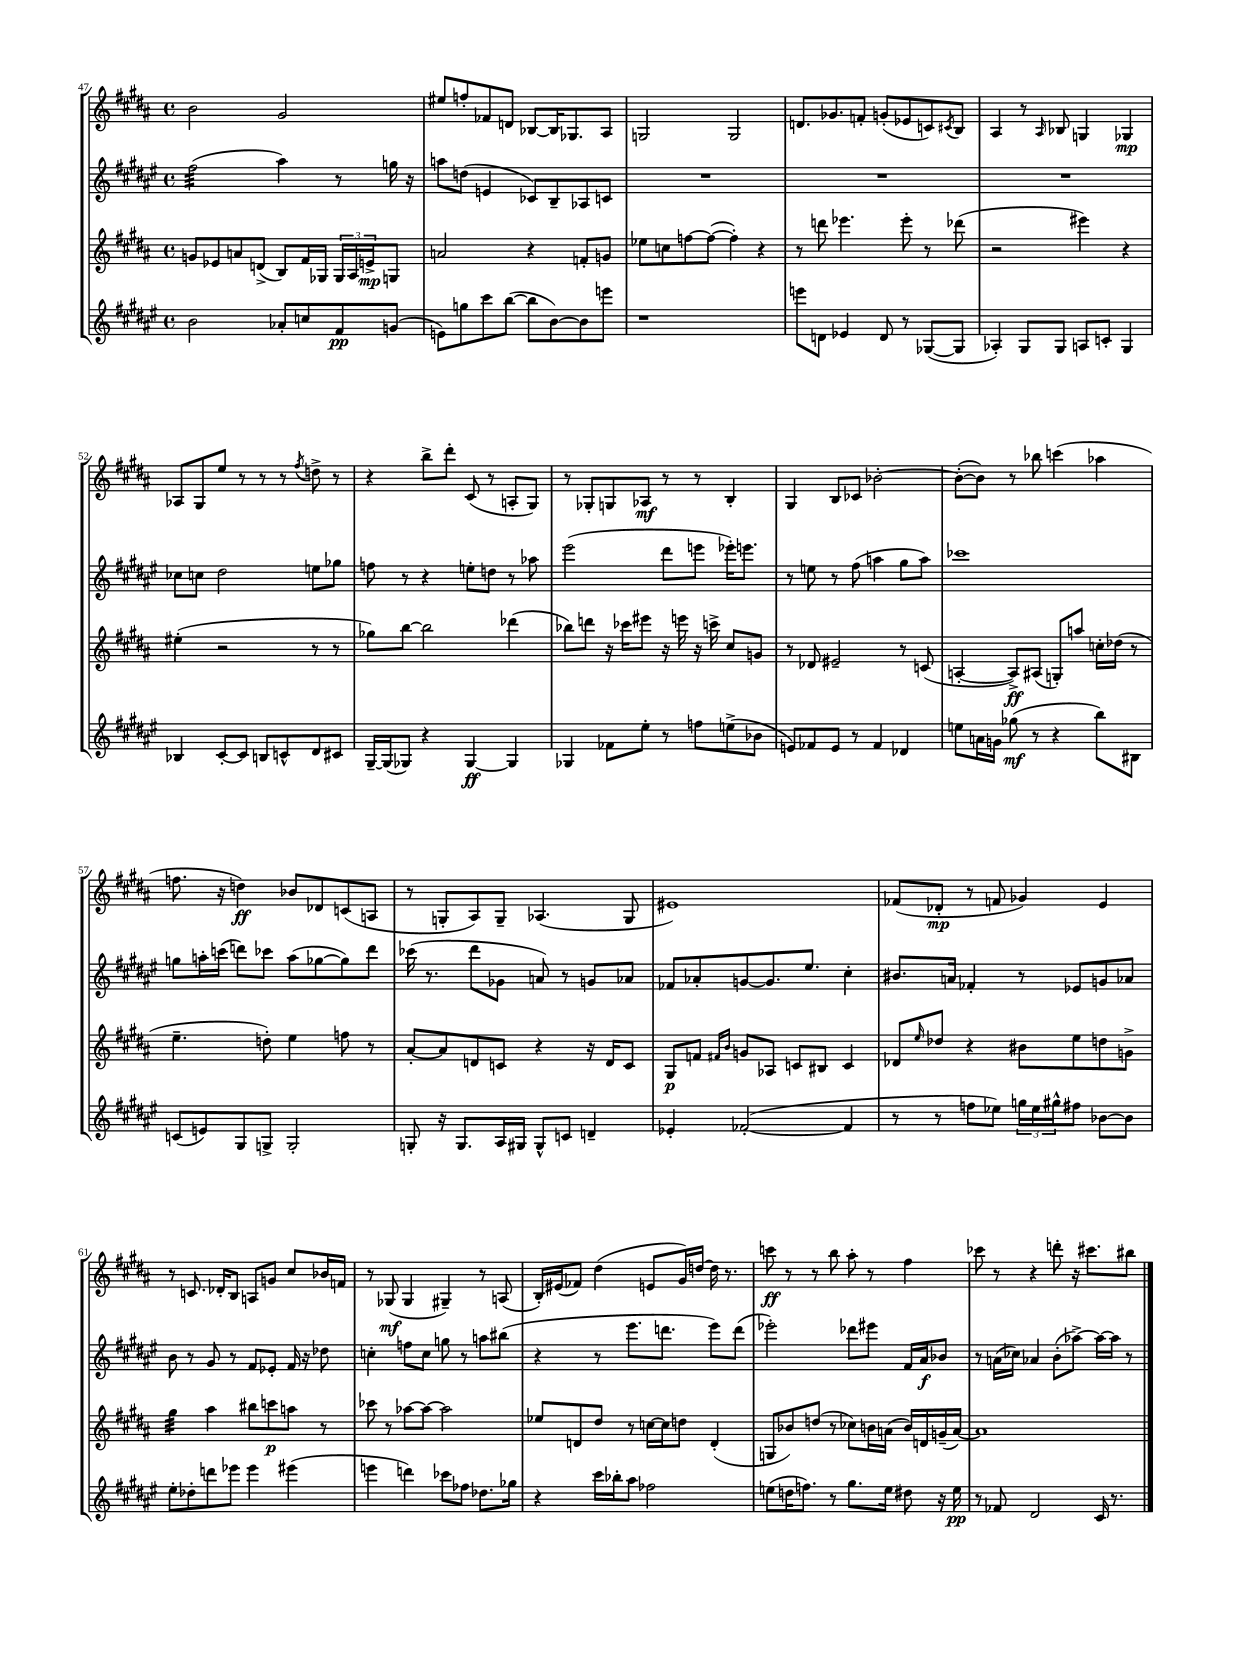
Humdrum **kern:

**kern	**kern	**kern	**kern
*staff4	*staff3	*staff2	*staff1
*clefG2	*clefG2	*clefG2	*clefG2
*k[f#c#g#d#a#e#]	*k[f#c#g#d#a#]	*k[f#c#g#d#a#e#]	*k[f#c#g#d#a#]
*M4/4	*M4/4	*M4/4	*M4/4
*met(c)	*met(c)	*met(c)	*met(c)
2b	8g	(2ff#	2b
.	8e-	.	.
.	8a	.	.
.	(8d^	.	.
8a-'	8B)	4aa#)	2g#
8cc	16f#	.	.
.	16G-	.	.
8f#	24G-	8r	.
.	24A#	.	.
.	24e^	.	.
(8g	8G	16gg	.
.	.	16r	.
=	=	=	=
8e)	2a	8aa	8ee#
8gg	.	(8dd	8ff'
8ccc#	.	4e	8f-
([8bb	.	.	8d
8bb]	4r	8c-)	[8B-
[8b)	.	8B~	16B-]
.	.	.	8.G-
8b]	8f'	8A-	.
8eee	8g	8c	8A#
=	=	=	=
1r	8ee-	1r	2G
.	8cc	.	.
.	[8ff	.	.
.	(8ff_	.	.
.	4ff'])	.	2G
.	4r	.	.
=	=	=	=
8eee	8r	1r	8.d
8d	8ddd	.	.
.	.	.	8.g-
4e-	4.eee-	.	.
.	.	.	8f'
8d	.	.	(8g'
8r	8eee-'	.	8e-
([8G-	8r	.	8c)
.	.	.	8qc#
8G-]	(8ddd-	.	8B
=	=	=	=
4A-')	2r	1r	4A#
8G#	.	.	8r
.	.	.	16qqA#
8G#	.	.	8B-
8A	4eee#)	.	4G
8c'	.	.	.
4G#	4r	.	4G-
=	=	=	=
4B-	(4ee#'	8cc-	8A-
.	.	8cc	8G#
[8c#'	2r	2dd#	8ee
8c#]	.	.	8r
8B	.	.	8r
8c^^	.	.	8r
.	.	.	8qff#
8d#	8r	8ee	8dd^
8c#	8r	8gg-	8r
=	=	=	=
[16G#~	8gg-)	8ff	4r
(16G#]	.	.	.
8G-)	[8bb	8r	.
4r	2bb]	4r	8bb^
.	.	.	8ddd#'
[4G-	.	8ee'	(8c#
.	.	8dd	8r
4G-]	(4ddd-	8r	8A'
.	.	8aa-	8G#)
=	=	=	=
4G-	8bb-)	(2eee#	8r
.	8ddd	.	8G-'
8f-	16r	.	8G
.	16ccc-	.	.
8ee#'	8eee#	.	8A-
8r	16r	8ddd#	8r
.	16eee	.	.
8ff	16r	8eee	8r
.	16ccc^	.	.
(8ee^	8cc#	16eee-')	4B'
.	.	8.eee	.
8b-	8g	.	.
=	=	=	=
8e)	8r	8r	4G#
8f-	8d-	8ee	.
8e	2e#~	8r	8B
8r	.	(8ff#	8c-
4f-	.	4aa	[2b-'
4d-	8r	8gg#	.
.	(8c	8aa)	.
=	=	=	=
8ee	[4A'	1ccc-	(8b-'_
16a	.	.	8b-])
16g	.	.	.
(8gg-	8A^])	.	8r
8r	(8A#	.	8bb-
4r	8G')	.	(4ccc
.	8aa	.	.
8bb)	16cc'	.	4aa-
.	(16dd-	.	.
8B#	8r	.	.
=	=	=	=
(8c	4.ee~	8gg	8.ff
8e)	.	16aa'	.
.	.	(16ccc	16r
8G#	.	8ddd)	4dd)
8G^	8dd')	8ccc-	.
2G'	4ee	(8aa	8b-
.	.	[8gg-	8d-
.	8ff	8gg-])	(8c
.	8r	8ddd	8A
=	=	=	=
8G'	[8a#'	(16ccc-	8r
.	.	8.r	.
16r	8a#]	.	8G'
8.G	.	.	.
.	8d	8ddd#	8A#)
16A#	8c	8g-	8G~
16G#	.	.	.
8G#^^	4r	8a)	(4.A-
8c	.	8r	.
4d~	16r	8g	.
.	16d	.	.
.	8c	8a-	8G
=	=	=	=
4e-'	8G#	8f-	1e#)
.	8f	8a-'	.
.	16qqf#	.	.
.	16qqb	.	.
([2f-'	8g	[8g	.
.	8A-	8.g]	.
.	8c	.	.
.	.	8.ee#	.
.	8B#	.	.
4f-]	4c	4cc#'	.
=	=	=	=
8r	8d-	8.b#	(8f-
.	16qqee	.	.
8r	8dd-	.	8d-'
.	.	16a	.
8ff	4r	4f-'	8r
8ee-)	.	.	8f
24gg	8b#	8r	4g-)
24ee-	.	.	.
24gg#^^	.	.	.
8ff#	8ee	8e-	.
[8b-	8dd	8g	4e
8b-]	8g^	8a-	.
=	=	=	=
8ee#'	4gg#	8b	8r
8dd-'	.	8r	8.c
8ddd	4aa#	8g#	.
.	.	.	16d-'
8eee-	.	8r	8B
4eee-	8bb#	8f#	8A
.	8ccc	8e-'	8g
(4eee#	8aa	16f#	8cc#
.	.	16r	.
.	8r	8dd-	16b-
.	.	.	16f
=	=	=	=
4eee	8ccc-	4cc'	8r
.	8r	.	(8G-
4ddd)	[8aa-	8ff	4G-
.	8aa-_	8cc	.
8ccc-	2aa-]	8gg	4G#~)
8ff-	.	8r	.
8.dd-	.	8aa	8r
.	.	(8bb#	(8A
16gg-	.	.	.
=	=	=	=
4r	8ee-	4r	16B')
.	.	.	(16e#
.	8d	.	8f-)
16ccc#	8dd#	8r	(4dd#
16bb-'	.	.	.
8aa#	8r	8.eee#	.
2ff-	[16cc	.	8e
.	16cc]	8.ddd	.
.	8dd	.	16g#)
.	.	.	[16dd
.	(4d'	8eee#)	16dd]
.	.	.	8.r
.	.	(8ddd	.
=	=	=	=
(8ee	8G	2eee-')	8ccc
16dd	8b-)	.	8r
8.ff)	.	.	.
.	(8dd	.	8r
8r	8r	.	8bb
8.gg#	8cc-)	8ddd-	8aa#'
.	16b	8eee#	8r
16ee	(16a	.	.
8dd#	16b)	16f#	4ff#
.	16d	16a#	.
16r	(16g~	8b-	.
16ee	[16a)	.	.
=	=	=	=
8r	1a]	8r	8ccc-
8f-	.	(16a	8r
.	.	16cc-)	.
2d#	.	4a-	4r
.	.	(8b'	8ddd'
.	.	[8aa-^)	16r
.	.	.	8.ccc#
16c#	.	16aa-_	.
8.r	.	16aa-]	.
.	.	8r	8bb#
==	==	==	==
*-	*-	*-	*-
